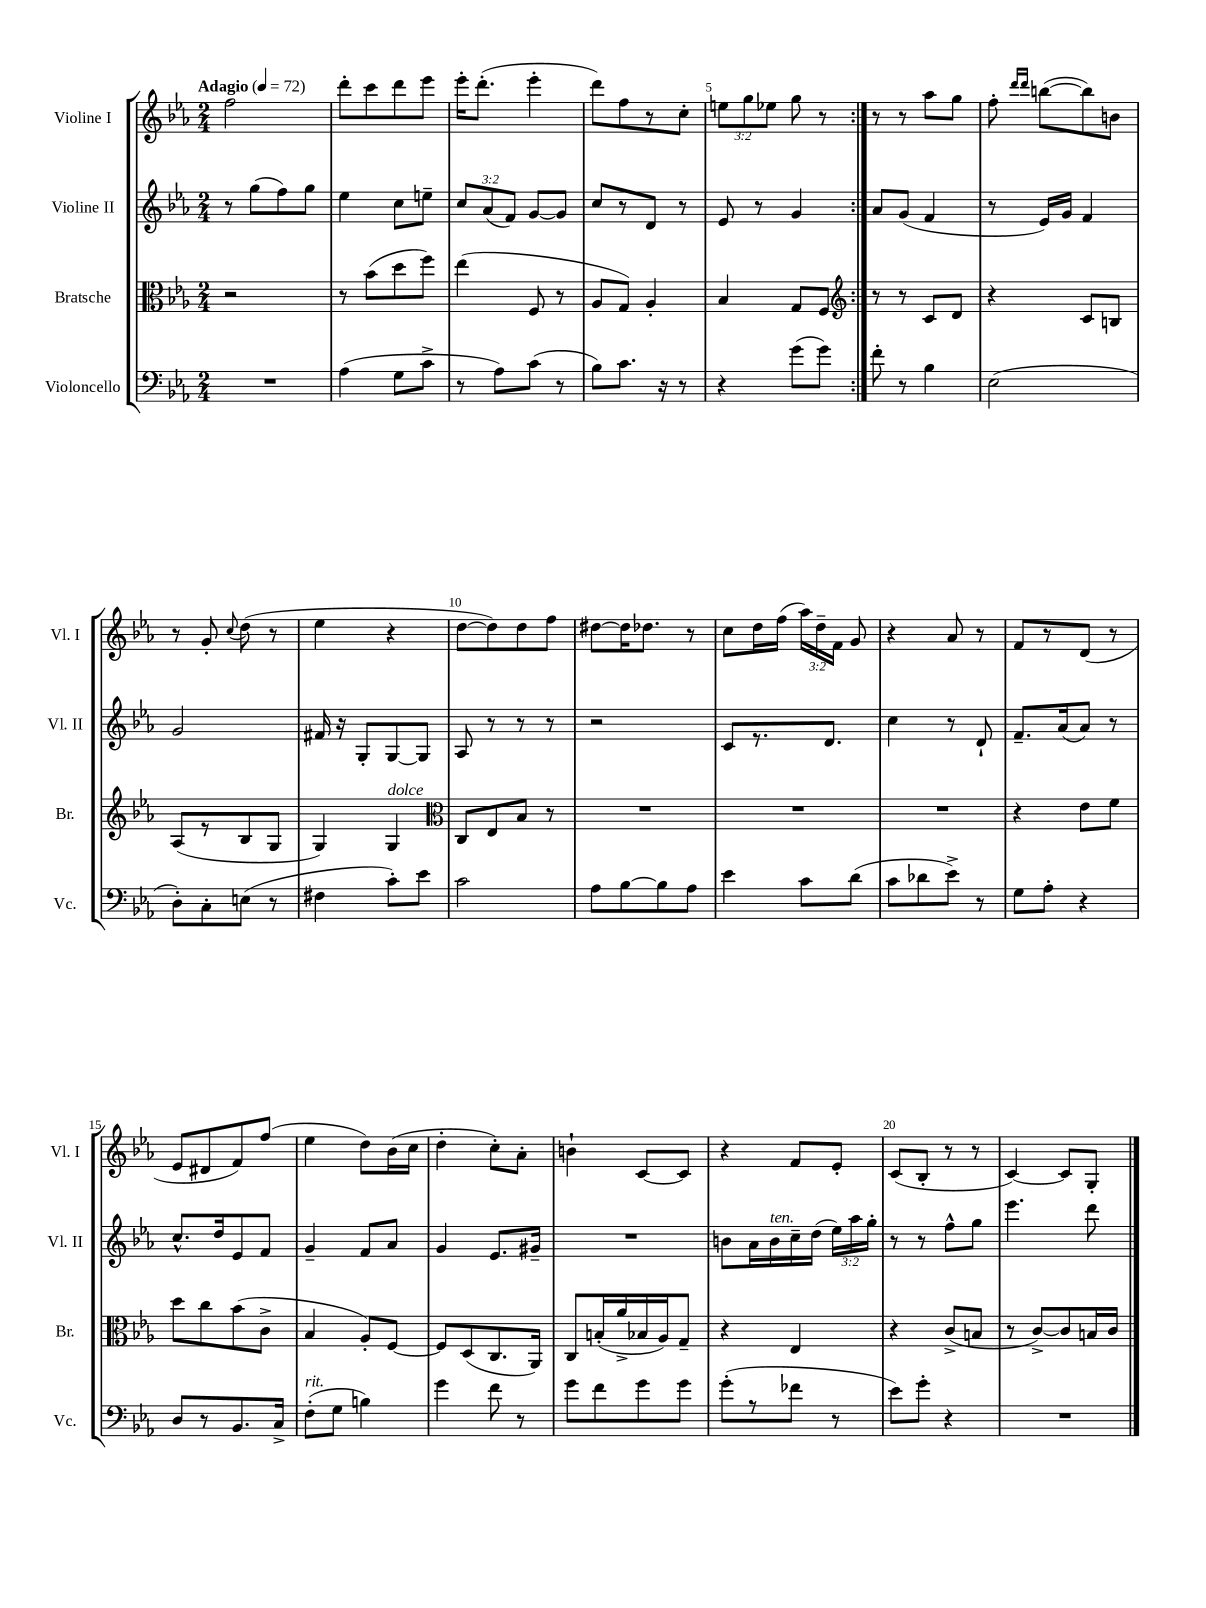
<<
\new StaffGroup <<
\new Staff = "s0" \with { instrumentName = "Violine I" shortInstrumentName = "Vl. I" } {
    \clef treble \key ees \major \numericTimeSignature \time 2/4 \override Staff.TupletNumber.text = #tuplet-number::calc-fraction-text \tempo "Adagio" 4 = 72
    \autoBeamOff \repeat volta 2 { f''2 |
    d'''8[-. c'''8 d'''8 ees'''8] |
    ees'''16[-. d'''8.]-.( ees'''4-. |
    d'''8[) f''8 r8 c''8]-. |
    \tuplet 3/2 { e''8[ g''8 ees''8] } g''8 r8 | }
    r8 r8 aes''8[ g''8] |
    f''8-. \grace { d'''16[ d'''16] } b''8[~( b''8) b'8] |
    r8 g'8-. \appoggiatura { c''8 } d''8( r8 |
    ees''4 r4 |
    d''8[~ d''8) d''8 f''8] |
    dis''8[~ dis''16 des''8.] r8 |
    c''8[ d''16 f''16]( \tuplet 3/2 { aes''16[) d''16-- f'16] } g'8 |
    r4 aes'8 r8 |
    f'8[ r8 d'8]( r8 |
    ees'8[ dis'8 f'8) f''8]( |
    ees''4 d''8[) bes'16( c''16] |
    d''4-. c''8[-.) aes'8]-. |
    b'4-! c'8[~ c'8] |
    r4 f'8[ ees'8]-. |
    c'8[( bes8]-. r8 r8 |
    c'4~) c'8[ g8]-. \bar "|." |
}
\new Staff = "s1" \with { instrumentName = "Violine II" shortInstrumentName = "Vl. II" } {
    \clef treble \key ees \major \numericTimeSignature \time 2/4 \override Staff.TupletNumber.text = #tuplet-number::calc-fraction-text
    \autoBeamOff \repeat volta 2 { r8 g''8[( f''8) g''8] |
    ees''4 c''8[ e''8]-- |
    \tuplet 3/2 { c''8[ aes'8( f'8]) } g'8[~ g'8] |
    c''8[ r8 d'8] r8 |
    ees'8 r8 g'4 | }
    aes'8[ g'8]( f'4 |
    r8 ees'16[) g'16] f'4 |
    g'2 |
    fis'16 r16 g8[-. g8~ g8] |
    aes8 r8 r8 r8 |
    r2 |
    c'8[ r8. d'8.] |
    c''4 r8 d'8-! |
    f'8.[-- aes'16( aes'8]) r8 |
    c''8.[-^ d''16 ees'8 f'8] |
    g'4-- f'8[ aes'8] |
    g'4 ees'8.[ gis'16]-- |
    R2 |
    b'8[ aes'16 b'16^\markup { \italic "ten." } c''16-- d''16]( \tuplet 3/2 { ees''16[) aes''16 g''16]-. } |
    r8 r8 f''8[-^ g''8] |
    ees'''4. d'''8 \bar "|." |
}
\new Staff = "s2" \with { instrumentName = "Bratsche" shortInstrumentName = "Br." } {
    \clef alto \key ees \major \numericTimeSignature \time 2/4
    \autoBeamOff \repeat volta 2 { r2 |
    r8 bes'8[( d''8 f''8]) |
    ees''4( f8 r8 |
    aes8[ g8]) aes4-. |
    bes4 g8[ f8] | }
    \clef treble r8 r8 c'8[ d'8] |
    r4 c'8[ b8] |
    aes8[( r8 bes8 g8] |
    g4) g4^\markup { \italic "dolce" } |
    \clef alto c8[ ees8 bes8] r8 |
    R2 |
    R2 |
    R2 |
    r4 ees'8[ f'8] |
    d''8[ c''8 bes'8( c'8]-> |
    bes4 aes8[-.) f8]~ |
    f8[ d8( c8. aes,16]) |
    c8[ b16-.( aes'16-> bes16 aes16) g8]-- |
    r4 ees4 |
    r4 c'8[->( b8] |
    r8 c'8[~->) c'8 b16 c'16] \bar "|." |
}
\new Staff = "s3" \with { instrumentName = "Violoncello" shortInstrumentName = "Vc." } {
    \clef bass \key ees \major \numericTimeSignature \time 2/4
    \autoBeamOff \repeat volta 2 { R2 |
    aes4( g8[ c'8]-> |
    r8 aes8[) c'8]( r8 |
    bes8[) c'8.] r16 r8 |
    r4 g'8[( g'8]) | }
    f'8-. r8 bes4 |
    ees2( |
    d8[-.) c8-. e8]( r8 |
    fis4 c'8[-.) ees'8] |
    c'2 |
    aes8[ bes8~ bes8 aes8] |
    ees'4 c'8[ d'8]( |
    c'8[ des'8 ees'8]->) r8 |
    g8[ aes8]-. r4 |
    d8[ r8 bes,8. c16]-> |
    f8[-.^\markup { \italic "rit." }( g8] b4) |
    g'4 f'8 r8 |
    g'8[ f'8 g'8 g'8] |
    g'8[-.( r8 fes'8] r8 |
    ees'8[) g'8]-. r4 |
    R2 \bar "|." |
}
>>
>>
\layout { \context { \Score \override BarNumber.break-visibility = ##(#f #t #t) barNumberVisibility = #(every-nth-bar-number-visible 5) } }
